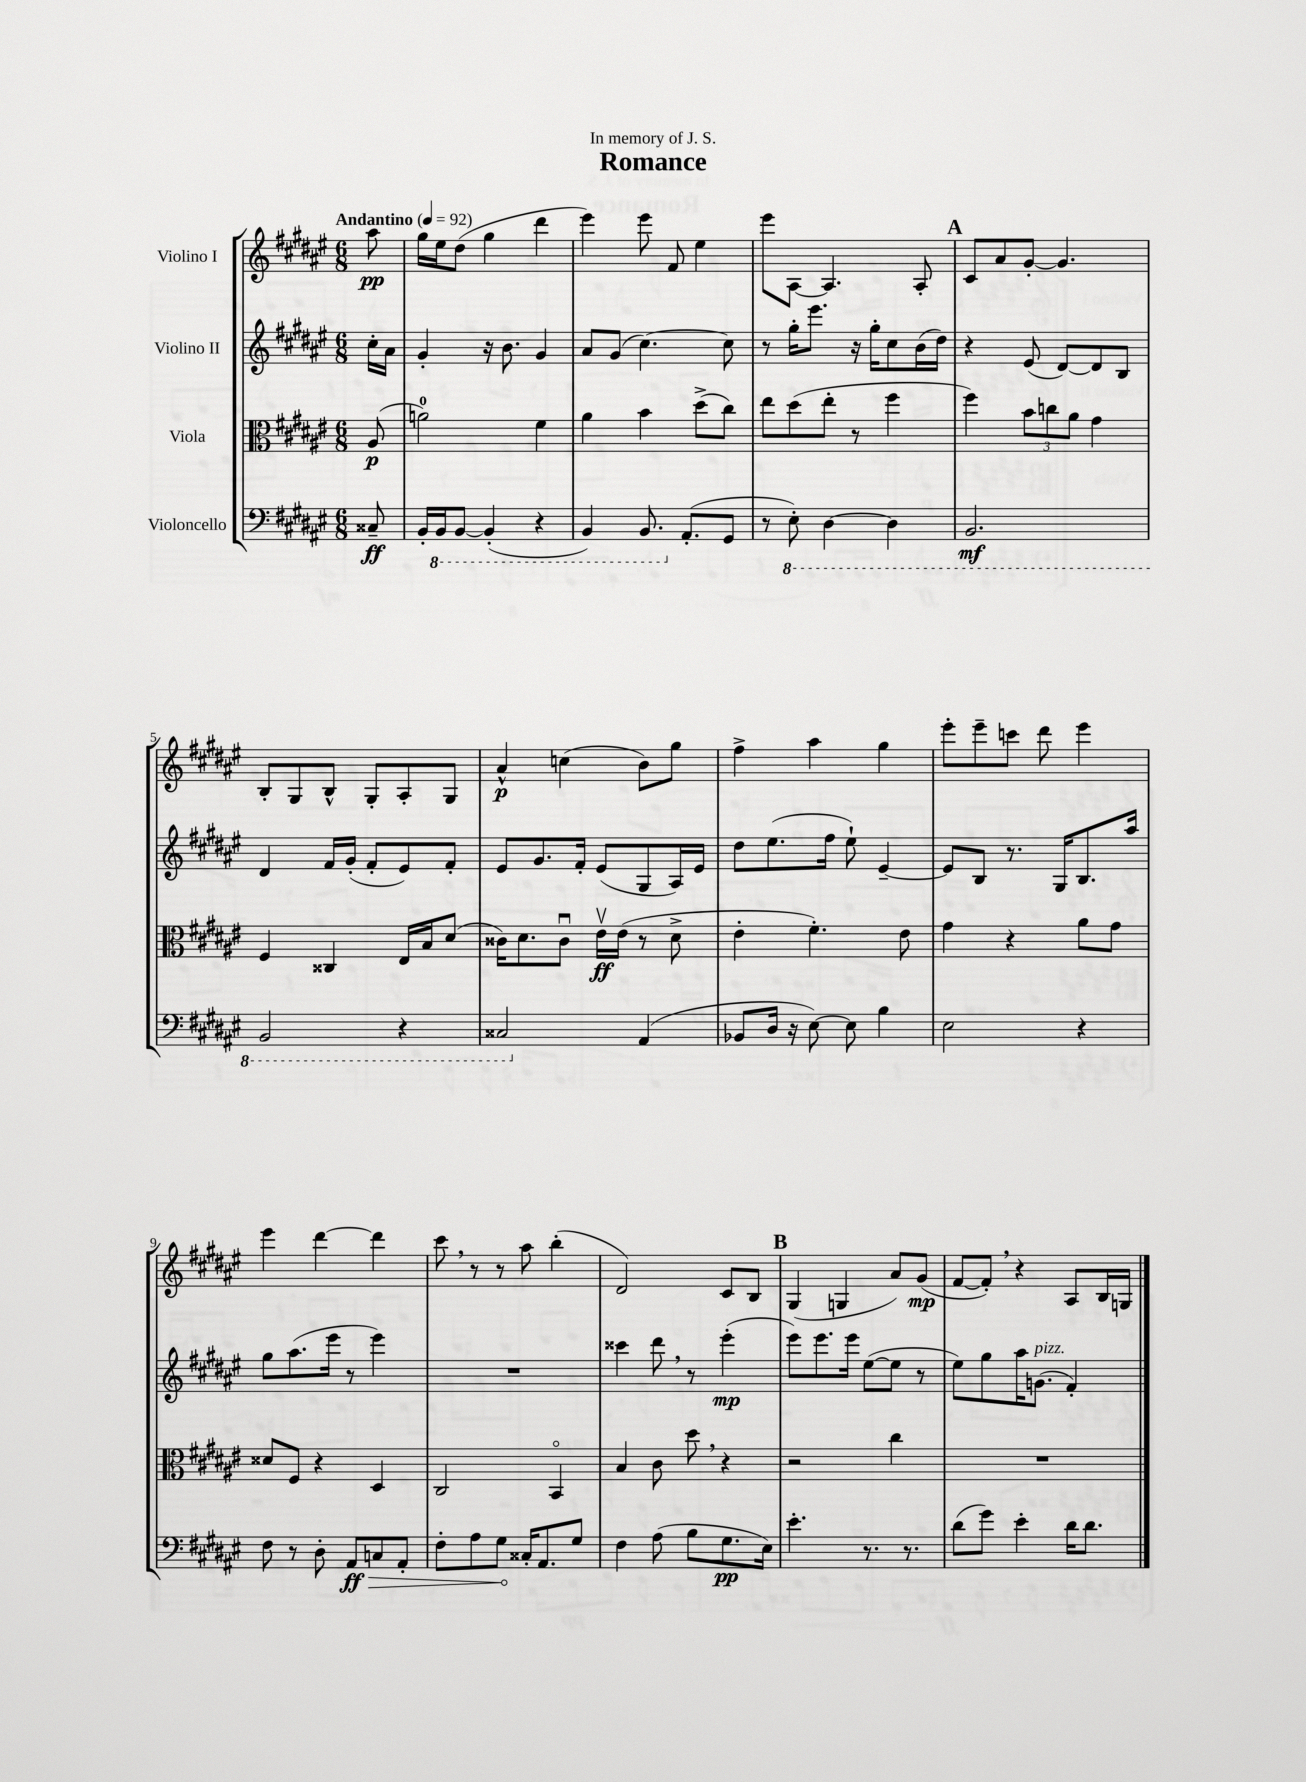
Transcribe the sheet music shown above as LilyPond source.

\header { title = "Romance" dedication = "In memory of J. S." }
<<
\new StaffGroup <<
\new Staff = "s0" \with { instrumentName = "Violino I" } {
    \clef treble \key fis \major \numericTimeSignature \time 6/8 \partial 8 \tempo "Andantino" 4 = 92
    ais''8\pp |
    gis''16 eis''16 dis''8( gis''4 dis'''4 |
    eis'''4) eis'''8 fis'8 eis''4 |
    eis'''8 ais8~ ais4. ais8-. |
    \mark \markup { \bold "A" } cis'8 ais'8 gis'8~-. gis'4. |
    b8-. gis8 b8-^ gis8-. ais8-. gis8 |
    ais'4-^\p c''4( b'8) gis''8 |
    fis''4-> ais''4 gis''4 |
    eis'''8-. eis'''8-- c'''8 dis'''8 eis'''4 |
    eis'''4 dis'''4~ dis'''4 |
    cis'''8 \breathe r8 r8 ais''8 b''4-.( |
    dis'2) cis'8 b8 |
    \mark \markup { \bold "B" } gis4( g4 ais'8) gis'8\mp( |
    fis'8~ fis'8-.) \breathe r4 ais8 b16 g16 \bar "|." |
}
\new Staff = "s1" \with { instrumentName = "Violino II" } {
    \clef treble \key fis \major \numericTimeSignature \time 6/8 \partial 8
    cis''16-. ais'16 |
    gis'4-. r16 b'8. gis'4 |
    ais'8 gis'8( cis''4.~) cis''8 |
    r8 gis''16-. eis'''8. r16 gis''16-. cis''8 b'16( dis''16) |
    \mark \markup { \bold "A" } r4 eis'8( dis'8~) dis'8 b8 |
    dis'4 fis'16 gis'16-.( fis'8-. eis'8) fis'8-. |
    eis'8 gis'8. fis'16-. eis'8( gis8 ais16) eis'16 |
    dis''8 eis''8.( fis''16 eis''8-!) eis'4~-- |
    eis'8 b8 r8. gis16 b8. ais''16 |
    gis''8 ais''8.( eis'''16 r8 eis'''4) |
    R2. |
    cisis'''4 dis'''8 \breathe r8 eis'''4-.\mp( |
    \mark \markup { \bold "B" } eis'''8) eis'''8. eis'''16 eis''8~( eis''8 r8 |
    eis''8) gis''8 ais''16 g'8.^\markup { \italic "pizz." }( fis'4-.) \bar "|." |
}
\new Staff = "s2" \with { instrumentName = "Viola" } {
    \clef alto \key fis \major \numericTimeSignature \time 6/8 \partial 8
    ais8\p( |
    a'2-0) fis'4 |
    ais'4 b'4 dis''8->( cis''8) |
    eis''8 dis''8( eis''8-. r8 fis''4 |
    \mark \markup { \bold "A" } fis''4) \tuplet 3/2 { b'8 c''8 ais'8 } gis'4 |
    fis4 cisis4 eis16 b16 dis'8( |
    cisis'16) dis'8. cisis'8\downbow eis'16\upbow\ff eis'16( r8 dis'8-> |
    eis'4-. fis'4.-.) eis'8 |
    gis'4 r4 ais'8 gis'8 |
    disis'8 fis8 r4 dis4 |
    cis2 b,4\flageolet |
    b4 cis'8 dis''8 \breathe r4 |
    \mark \markup { \bold "B" } r2 cis''4 |
    R2. \bar "|." |
}
\new Staff = "s3" \with { instrumentName = "Violoncello" } {
    \clef bass \key fis \major \numericTimeSignature \time 6/8 \partial 8
    cisis8--\ff |
    b,16-. \ottava #-1 b,,16 b,,8~ b,,4-.( r4 |
    b,,4) b,,8. \ottava #0 ais,8.-.( gis,8 |
    r8 \ottava #-1 eis,8-.) dis,4~ dis,4 |
    \mark \markup { \bold "A" } b,,2.\mf |
    b,,2 r4 |
    cisis,2 \ottava #0 ais,4( |
    bes,8 dis16 r16 eis8~) eis8 b4 |
    eis2 r4 |
    fis8 r8 dis8-. \once \override Hairpin.circled-tip = ##t ais,8\ff\> c8 ais,8-. |
    fis8-. ais8 gis8\! cisis16-. ais,8. gis8 |
    fis4 ais8( b8 gis8.\pp eis16) |
    \mark \markup { \bold "B" } eis'4.-. r8. r8. |
    dis'8( gis'8) eis'4-. dis'16 dis'8. \bar "|." |
}
>>
>>
